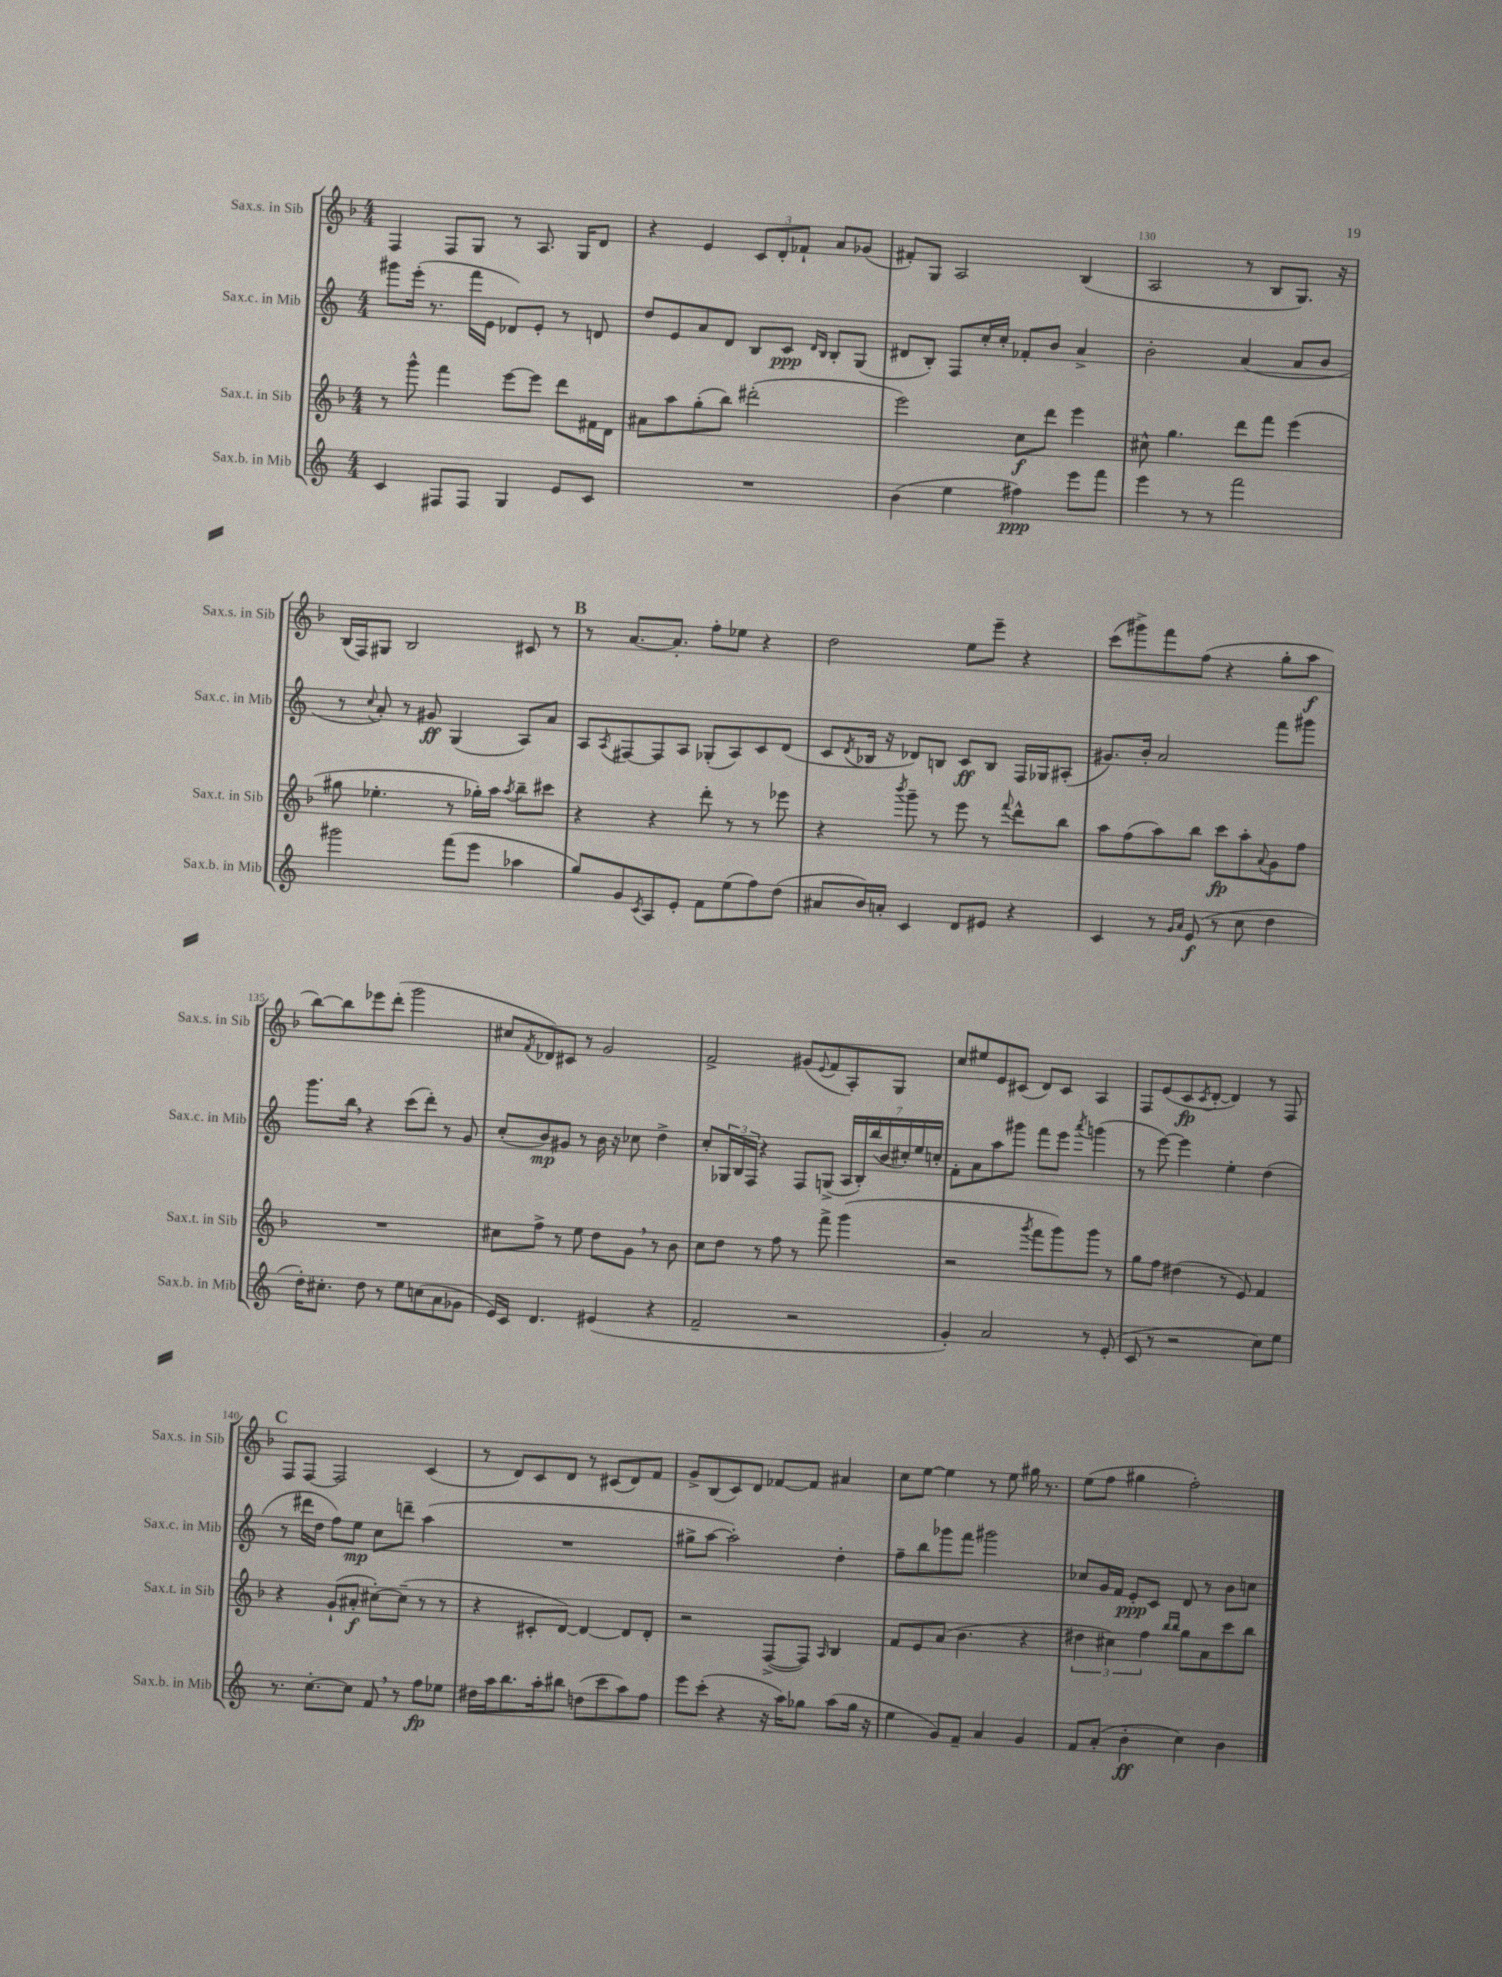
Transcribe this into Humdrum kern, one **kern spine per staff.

**kern	**kern	**kern	**kern
*staff4	*staff3	*staff2	*staff1
*clefG2	*clefG2	*clefG2	*clefG2
*k[]	*k[b-]	*k[]	*k[b-]
*M4/4	*M4/4	*M4/4	*M4/4
4c	8r	8ggg#	4F
.	8ggg^^	(16eee'	.
.	.	8.r	.
8F#	4fff	.	8F
8F#	.	16fff	8G
.	.	16e	.
4G	[8eee	8d-)	8r
.	8eee]	8e'	8.A
8e	8ddd	8r	.
.	.	.	16G
8c	16f#	8d	8d
.	16d	.	.
=	=	=	=
1r	8a#	8dd	4r
.	8aa	8e	.
.	(8gg'	8a	4e
.	8bb-)	8d	.
.	(2ddd#'	8B	12c
.	.	.	12d'
.	.	8c	.
.	.	.	12f-`
.	.	16qqd	.
.	.	16qqB	.
.	.	8B'	8a
.	.	(8G	(8g-
=	=	=	=
(4b	2eee)	8d#	8f#')
.	.	8B')	8G
4ee	.	8F	2A
.	.	16cc'	.
.	.	16cc'	.
4ff#)	8cc	8f-'	.
.	8ddd	8b	.
8eee	4eee	4a^	(4B-
8fff	.	.	.
=	=	=	=
4eee	8cc#^^	2b'	2A
.	4.gg	.	.
8r	.	.	.
8r	.	.	.
2fff	8ddd	(4a	8r
.	8fff	.	8B-
.	(4eee	8a	8.G)
.	.	8b	.
.	.	.	16r
=	=	=	=
2ggg#	8gg#	8r	(16B-
.	.	.	16F)
.	.	8qqcc	.
.	4.ee-'	8a')	8G#
.	.	8r	2B-
.	.	8g#	.
(8fff	8r	(4G	.
8eee	16gg-')	.	.
.	16aa	.	.
.	8qaa	.	.
4aa-	8bb-~	8A)	8c#
.	8ccc#	8a	8r
=	=	=	=
8gg)	4r	8A	8r
.	.	8qA	.
8g	.	[8F#	[8.a
8qc	.	.	.
8A	4r	8F#]	.
.	.	.	8.a']
8e'	.	8A	.
8f	8ddd'	(8G-'	8ff'
(8ee	8r	8A)	8ee-
8ff)	8r	8c	4r
(8dd	8eee-	(8d	.
=	=	=	=
8a#	4r	8c	2dd
.	.	8qd	.
16b)	.	16B-	.
16a'	.	16r	.
.	8qbbb-	.	.
4c	8ggg~	8d-)	.
.	8r	8B	.
8d	8eee	8c	8ee
8e#	8r	8B	8eee~
.	8qqfff	.	.
4r	8ddd^^	16F	4r
.	.	16G-	.
.	8bb-	(8A#'	.
=	=	=	=
4c	8aa	8.g#)	(8ccc
.	(8ff	.	8ggg#^)
.	.	16b'	.
8r	8aa)	2a	8fff
16qqg	.	.	.
16qqa	.	.	.
(8e	8bb-	.	(8ff
8r	8ccc	.	4r
8cc	8aa'	.	.
.	8qqa	.	.
4dd	8g	8fff	8gg'
.	8ff	8ggg#	8aa
=	=	=	=
16dd')	1r	8.ggg	[8bb-)
8.cc#'	.	.	.
.	.	.	8bb-]
.	.	16bb	.
8dd	.	4r	8eee-
8r	.	.	(8ddd'
8ee	.	(8ccc	2ggg
(8cc	.	8ddd')	.
8a	.	8r	.
8g-	.	8g	.
=	=	=	=
16e)	8cc#	(8cc'	8cc#
16c	.	.	.
.	.	.	8qf
4.d	8ff^	8b)	8d-)
.	8r	8g#	8c#
.	8ee	8r	8r
(4e#	8dd	16b	2g
.	.	16r	.
.	8g	8cc-	.
4r	8r	4dd^	.
.	8b-	.	.
=	=	=	=
2f~	8cc	8cc'	2f^
.	8dd	24G-	.
.	.	24B	.
.	.	24F	.
.	8r	4r	.
.	8ff	.	.
2r	8r	8F	(8g#
.	.	.	8qqe
.	8fff^	(8G^	8f
.	(4ggg	28A	8A')
.	.	28B')	.
.	.	(28bb	.
.	.	28b	.
.	.	.	8G
.	.	28cc#')	.
.	.	28ee	.
.	.	28cc'	.
=	=	=	=
4g')	2r	8f'	8cc
.	.	8a	8ee#
2a	.	8aa	8e
.	.	8ggg#	(8c#
.	8qggg	.	.
.	8fff	8fff	8d)
.	8ggg)	8eee	8c#
.	.	8qaaa	.
8r	8ggg	(4ggg	4A
(8e'	8r	.	.
=	=	=	=
8c	8gg	8r	8F
8r	8ff	[8eee)	(8e
2r	(4dd#	4eee]	8c
.	.	.	8qc
.	.	.	[8d'
.	8r	4ee'	4d])
.	8e)	.	.
8cc)	4f	(4dd	8r
8ee	.	.	8F
=	=	=	=
8.r	4r	8r	8F
.	.	16ddd#	[8F
[8.cc'	.	16dd	.
.	(8g`	8ff)	2F]
8cc]	8a#'	8ee	.
8f	[8cc#')	8cc	.
8r	(8cc#~]	8ddd~	.
8ff	8r	(4aa	(4c
8ee-	8r	.	.
=	=	=	=
16dd#	4r	1r	8r
16aa	.	.	.
8.bb	.	.	8d)
.	8c#'	.	8c
16aa'	.	.	.
8bb#	[8d)	.	8d
(8dd	4d_	.	8r
8ccc	.	.	(8c#
8aa)	8d]	.	8d)
8ff	8d'	.	8f
=	=	=	=
8eee	2r	8gg#^	8g^
(8ccc'	.	[8aa	(8B-
4r	.	2aa'])	8c)
.	.	.	8d
16r	([8F^	.	[8f-
16aa)	.	.	.
8gg-	8F])	.	8f-]
.	16qqA	.	.
(8aa	4B-	4dd'	4a#
16gg-	.	.	.
16r	.	.	.
=	=	=	=
4ee	8f	8ff~	8cc
.	8e	8bb	[8ee
8g)	(8a	8ggg-	4ee]
8f~	4.b-	8fff	.
4a	.	2ggg#	8r
.	.	.	8ee
4g	4r	.	16gg#
.	.	.	8.r
=	=	=	=
8f	6dd#	8cc-	(8ee
(8a'	.	16g	8ff
.	6cc#)	.	.
.	.	16f	.
4b'	.	8e'	4gg#
.	6ff	.	.
.	.	8c	.
.	16qqbb-	.	.
.	16qqbb-	.	.
4cc)	8gg	8d	2ff')
.	8a	8r	.
4b	8ccc	8b	.
.	8bb-	8cc	.
==	==	==	==
*-	*-	*-	*-
